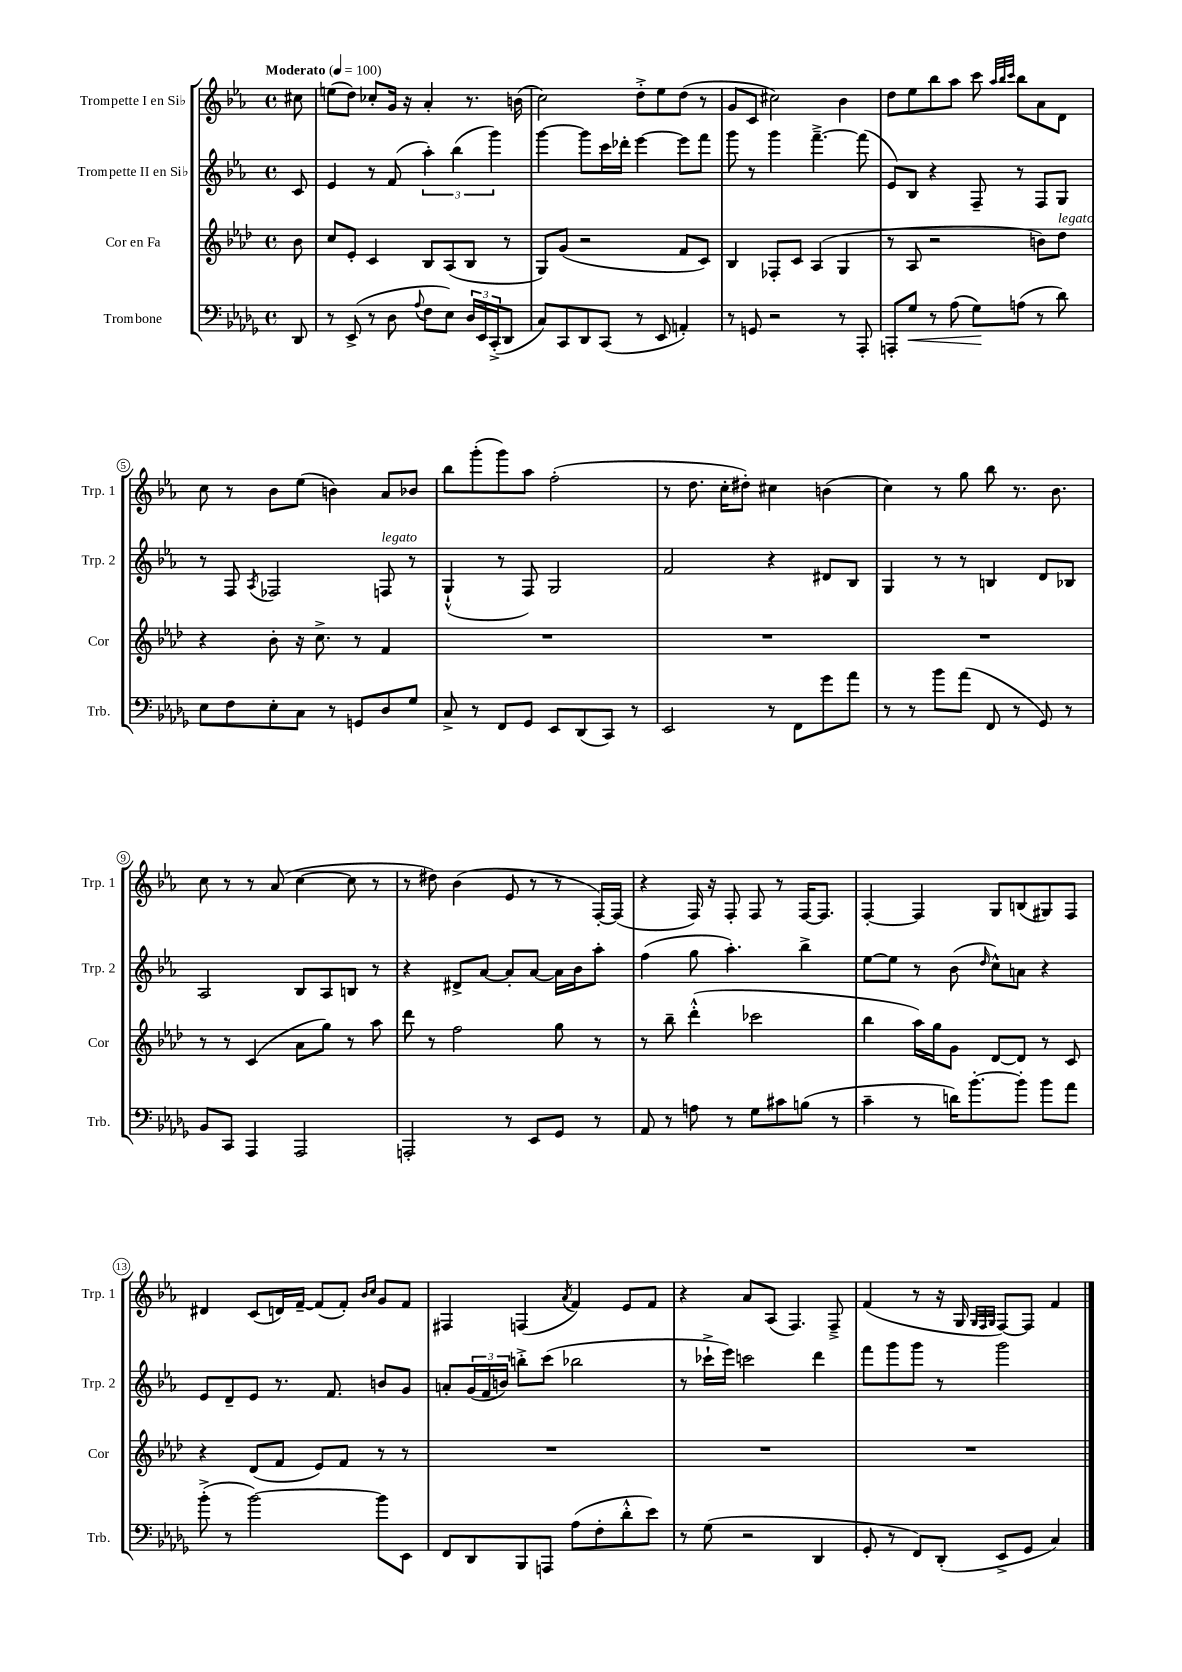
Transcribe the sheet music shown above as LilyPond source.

<<
\new StaffGroup <<
\new Staff = "s0" \with { instrumentName = "Trompette I en Sib" shortInstrumentName = "Trp. 1" } {
    \clef treble \key ees \major \defaultTimeSignature \time 4/4 \partial 8 \tempo "Moderato" 4 = 100
    cis''8 |
    e''8( d''8) ces''8-. g'16 r16 aes'4-. r8. b'16( |
    c''2) d''8-.-> ees''8 d''8( r8 |
    g'8 c'8 cis''2) bes'4 |
    d''8 ees''8 bes''8 aes''8 c'''8 \grace { aes''32 bes''32 c'''32 } bes''8 aes'8 d'8 |
    c''8 r8 bes'8 ees''8( b'4) aes'8 bes'8 |
    bes''8 g'''8-.( g'''8) aes''8 f''2-.( |
    r8 d''8. c''16-. dis''8-.) cis''4 b'4( |
    c''4) r8 g''8 bes''8 r8. bes'8. |
    c''8 r8 r8 aes'8( c''4~ c''8 r8 |
    r8 dis''8) bes'4( ees'8 r8 r8 f16~-.) f16( |
    r4 f16) r16 f8-. f8 r8 f16~ f8. |
    f4~-. f4 g8 b8( gis8) f8 |
    dis'4 c'8( d'16) f'16~-- f'8( f'8-.) \grace { bes'16 c''16 } g'8 f'8 |
    fis4 f4( \acciaccatura { aes'8 } f'4) ees'8 f'8 |
    r4 aes'8 aes8( f4.) f8---> |
    f'4( r8 r16 g16 \grace { g32 f32 g32 } f8~) f8 f'4 \bar "|." |
}
\new Staff = "s1" \with { instrumentName = "Trompette II en Sib" shortInstrumentName = "Trp. 2" } {
    \clef treble \key ees \major \defaultTimeSignature \time 4/4 \partial 8
    c'8 |
    ees'4 r8 f'8( \tuplet 3/2 { aes''4-.) bes''4( g'''4) } |
    g'''4~ g'''8 c'''16 des'''16-. ees'''4~ ees'''8 f'''8 |
    g'''8 r8 g'''4 f'''4.~---> f'''8( |
    ees'8) bes8 r4 f8-- r8 f8 g8 |
    r8 f8 \acciaccatura { aes8 } fes2 f8^\markup { \italic "legato" } r8 |
    g4-!-^( r8 f8) g2 |
    f'2 r4 dis'8 bes8 |
    g4 r8 r8 b4 d'8 bes8 |
    aes2 bes8 aes8 b8 r8 |
    r4 dis'8-> aes'8~ aes'8-. aes'8~ aes'16 bes'16 aes''8-. |
    f''4( g''8 aes''4.-.) bes''4-> |
    ees''8~ ees''8 r8 bes'8( \grace { d''16 } c''8-^) a'8 r4 |
    ees'8 d'8-- ees'8 r8. f'8. b'8 g'8 |
    a'8-. \tuplet 3/2 { g'16( f'16 b'16) } b''8-.-> c'''8( bes''2 |
    r8 ces'''16-!-> ees'''16) c'''2 d'''4 |
    f'''8 g'''8 g'''8 r8 g'''2 \bar "|." |
}
\new Staff = "s2" \with { instrumentName = "Cor en Fa" shortInstrumentName = "Cor" } {
    \clef treble \key aes \major \defaultTimeSignature \time 4/4 \partial 8
    bes'8 |
    c''8 ees'8-. c'4 bes8 aes8( bes8 r8 |
    g8) g'8( r2 f'8 c'8) |
    bes4 fes8-. c'8 aes4( g4 |
    r8 aes8 r2 b'8) des''8^\markup { \italic "legato" } |
    r4 bes'8-. r16 c''8.-> r8 f'4 |
    R1 |
    R1 |
    R1 |
    r8 r8 c'4( aes'8 g''8) r8 aes''8 |
    des'''8 r8 f''2 g''8 r8 |
    r8 bes''8-- des'''4-.-^( ces'''2 |
    bes''4 aes''16) g''16 g'8 des'8~ des'8 r8 c'8 |
    r4 des'8( f'8 ees'8) f'8 r8 r8 |
    R1 |
    R1 |
    R1 \bar "|." |
}
\new Staff = "s3" \with { instrumentName = "Trombone" shortInstrumentName = "Trb." } {
    \clef bass \key des \major \defaultTimeSignature \time 4/4 \partial 8
    des,8 |
    r8 ees,8->( r8 des8 \appoggiatura { aes8 } f8 ees8) \tuplet 3/2 { des16 ees,16 c,16-.->( } des,8 |
    c8) c,8 des,8 c,8( r8 ees,8 a,4-.) |
    r8 g,8 r2 r8 aes,,8-. |
    a,,8-. ges8\< r8 aes8( ges8\!) a8( r8 des'8) |
    ees8 f8 ees8-. c8 r8 g,8 des8 ges8 |
    c8-> r8 f,8 ges,8 ees,8 des,8( c,8) r8 |
    ees,2 r8 f,8 ges'8 aes'8 |
    r8 r8 bes'8 aes'8( f,8 r8 ges,8) r8 |
    bes,8 c,8 aes,,4 aes,,2 |
    a,,2-. r8 ees,8 ges,8 r8 |
    aes,8 r8 a8 r8 ges8 cis'8 b8( r8 |
    c'4-- r8 d'16) bes'8.~-. bes'8-. bes'8 aes'8 |
    bes'8-.->( r8 bes'2~) bes'8 ees,8 |
    f,8 des,8 bes,,8 a,,8 aes8( f8-. des'8-.-^ ees'8) |
    r8 ges8( r2 des,4 |
    ges,8-. r8 f,8) des,8-.( ees,8-> ges,8 c4) \bar "|." |
}
>>
>>
\layout { \context { \Score \override BarNumber.stencil = #(make-stencil-circler 0.1 0.3 ly:text-interface::print) } }
